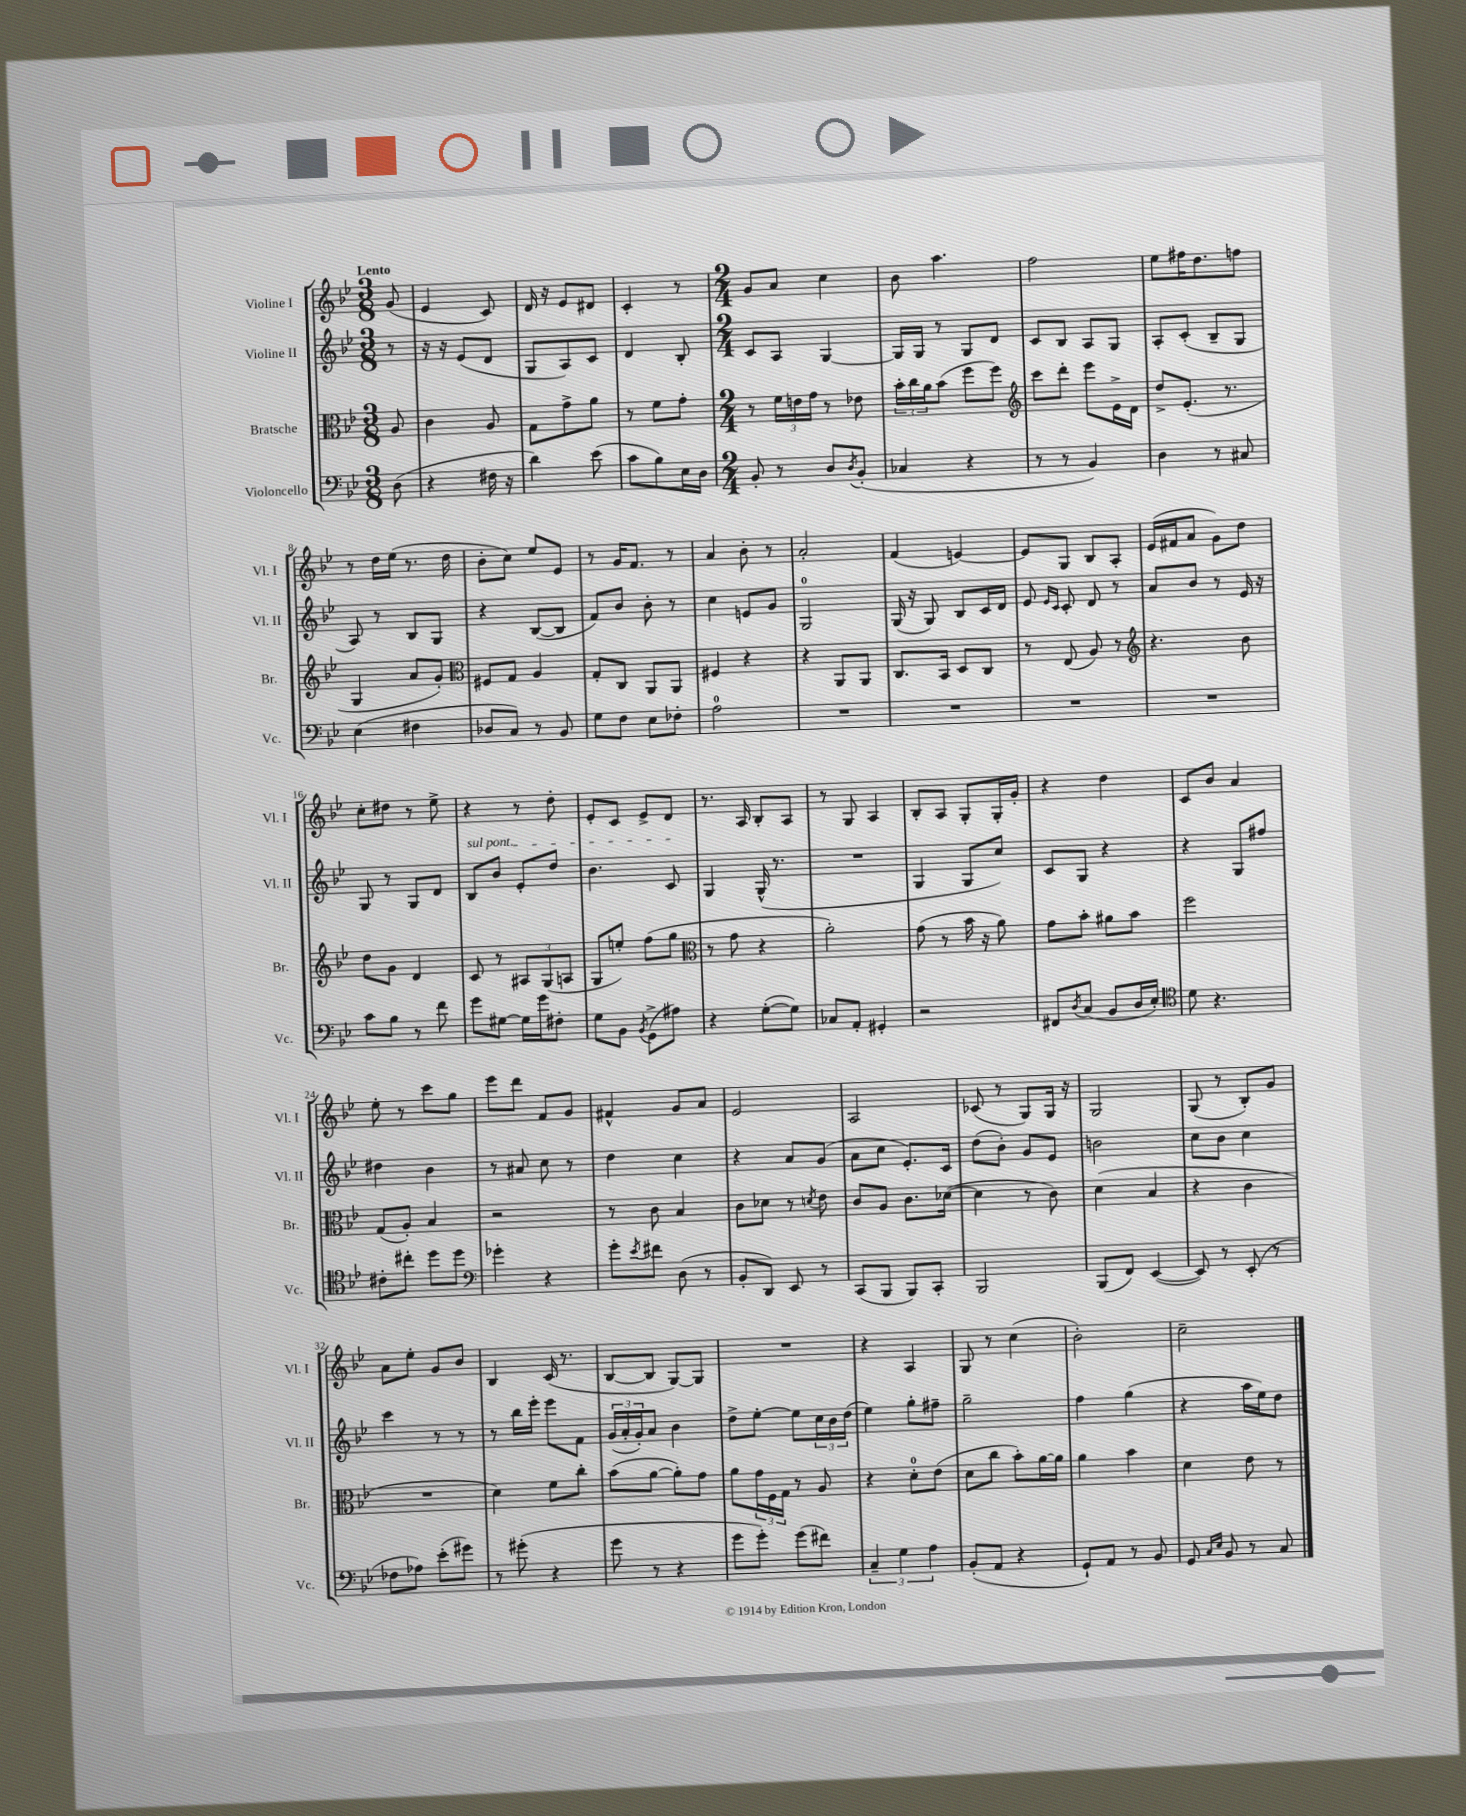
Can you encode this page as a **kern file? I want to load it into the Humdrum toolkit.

**kern	**kern	**kern	**kern
*staff4	*staff3	*staff2	*staff1
*clefF4	*clefC3	*clefG2	*clefG2
*k[b-e-]	*k[b-e-]	*k[b-e-]	*k[b-e-]
*M3/8	*M3/8	*M3/8	*M3/8
(8D	8A	8r	(8g
=	=	=	=
4r	4c	16r	4e-
.	.	16r	.
.	.	(8e-	.
16F#	8A	8d	8c)
16r	.	.	.
=	=	=	=
4d)	8G	8G	16d
.	.	.	16r
.	8g^	8A)	8e-
(8e-	8a	8c	8d#
=	=	=	=
8c	8r	4d	4c'
8B-)	8f	.	.
16E-	8g'	8B-'	8r
16D	.	.	.
=	=	=	=
*M2/4	*M2/4	*M2/4	*M2/4
8BB-'	8r	8c	8g
8r	24f	8A	8a
.	24e	.	.
.	24g	.	.
8D	8r	[4G	4cc
8qD	.	.	.
(8BB-'	8e-	.	.
=	=	=	=
4C-	24b-'	16G]	8b-
.	24cc	.	.
.	.	16G	.
.	24a	.	.
.	(8b-	8r	4.aa
4r	8ff	8G	.
.	8ff)	8d	.
=	=	=	=
*	*clefG2	*	*
8r	8ccc	8c	2ff
8r	8ddd'	8B-	.
4BB-)	8eee-	8A	.
.	16e-^	8G	.
.	16d	.	.
=	=	=	=
4D	8dd^	8A'	8ee-
.	(8.e-'	(8c'	16ff#
.	.	.	8.dd
8r	.	8B-~	.
.	8.r	.	.
8C#	.	8G	8ff
=	=	=	=
(4E-	4G	8A)	8r
.	.	8r	16dd
.	.	.	(16ee-
4F#	8a	8B-	8.r
.	8g')	8G	.
.	.	.	16dd
=	=	=	=
*	*clefC3	*	*
8D-	8F#	4r	8b-'
8C)	8G	.	8cc)
8r	4A	([8B-	8ee-
8BB-	.	8B-]	8e-
=	=	=	=
8G	8G'	8f)	8r
8F	8C	8b-	16g
.	.	.	8.f
8E-	8AA	8b-'	.
8F-'	8AA	8r	8r
=	=	=	=
2A	4F#	4cc	4a
.	4r	8e	8b-'
.	.	8g	8r
=	=	=	=
2r	4r	2G	2a'
.	8AA	.	.
.	8AA	.	.
=	=	=	=
2r	8.C	(16G	(4f
.	.	16r	.
.	.	8G)	.
.	16BB-	.	.
.	8D	8B-	[4e)
.	8C	16c	.
.	.	16d	.
=	=	=	=
2r	8r	8e-	8e]
.	.	16qqe-	.
.	.	16qqc	.
.	(8E-	8c'	8G
.	8A)	8d	8B-
.	8r	8r	8A'
=	=	=	=
*	*clefG2	*	*
2r	4.r	8a	(16e-
.	.	.	16f#
.	.	8b-	8a
.	.	8r	8g)
.	8b-	16e-	8dd
.	.	16r	.
=	=	=	=
8c	8dd	8G	8cc'
8B-	8g	8r	8dd#
8r	4d	8G	8r
8f	.	8d	8ee-^
=	=	=	=
8g	8c	8B-	4r
[8G#	8r	8b-	.
16G#]	12A#	8e-'	8r
16g	.	.	.
.	(12G	.	.
8F#'	.	8dd	8dd'
.	12A	.	.
=	=	=	=
8G	8G	4.b-	8e-'
8BB-	8ee')	.	8c
8qBB-	.	.	.
(8GG^	(8ff	.	8e-^
8A#)	8gg	8c	8d
=	=	=	=
*	*clefC3	*	*
4r	8r	4G	8.r
.	8g	.	.
.	.	.	16A
([8G'	4r	(16G^^	8B-'
.	.	8.r	.
8G])	.	.	8A
=	=	=	=
8C-	2a')	2r	8r
8AA'	.	.	8G
4GG#'	.	.	4A
=	=	=	=
2r	(8g	4G	8B-'
.	8r	.	8A
.	16b-	8G	8G'
.	16r	.	.
.	8a)	8cc)	16G'
.	.	.	16g'
=	=	=	=
8FF#	8g	8c	4r
8qD	.	.	.
(8C	8b-'	8G	.
8BB-	8a#	4r	4dd
16D	8b-	.	.
16E-')	.	.	.
=	=	=	=
*clefC4	*	*	*
8d	2ff	4r	8c
4.r	.	.	8b-
.	.	8G	4a
.	.	8ff#	.
=	=	=	=
8c#'	(8G	4dd#	8ee-'
8cc#'	8A')	.	8r
8dd	4B-	4b-	8ccc
8dd	.	.	8gg
=	=	=	=
*clefF4	*	*	*
4g-'	2r	8r	8eee-
.	.	8a#	8ddd
4r	.	8cc	8f
.	.	8r	8g
=	=	=	=
8g'	8r	4dd	4f#^^
8qe-	.	.	.
8f#	8c	.	.
(8D	4B-	4cc	8g
8r	.	.	8a
=	=	=	=
8BB-'	8c	4r	2e-
8DD)	8d-	.	.
8EE-	8r	8a	.
.	8qd	.	.
8r	8e-	(8g	.
=	=	=	=
(8CC	8c	8a	2A
8BBB-	8A	8cc	.
8BBB-)	8.c	8.e-')	.
8CC'	.	.	.
.	([16d-	16c	.
=	=	=	=
2BBB-	4d-]	(8dd	(8c-
.	.	8b-')	8r
.	8r	8g	8G)
.	8c)	8e-	16G
.	.	.	16r
=	=	=	=
(8BBB-	(4d	2b	2G
8FF)	.	.	.
([4EE-	4B-	.	.
=	=	=	=
8EE-])	4r	8cc	(8G
8r	.	8b-	8r
(8EE-'	4c	4cc	8B-')
8r	.	.	8g
=	=	=	=
8F-	2r	4ccc	8a
8A-)	.	.	8ee-'
(8e-'	.	8r	8g
8g#)	.	8r	8b-
=	=	=	=
8r	4d)	8r	4B-
(8g#'	.	16bb-	.
.	.	16eee-'	.
4r	8f	8eee-	(16c
.	.	.	8.r
.	8cc'	8f	.
=	=	=	=
8g	(8b-	(24g	[8B-
.	.	24a'	.
.	.	24g')	.
8r	[8a	8a	8B-]
4r	8a'])	4b-	[8G)
.	8g	.	8G]
=	=	=	=
8g	8a	8dd^	2r
8g')	24g	[8ee-'	.
.	24F	.	.
.	24G	.	.
(8g	8r	8ee-]	.
8f#)	8A	24cc	.
.	.	24b-	.
.	.	(24dd	.
=	=	=	=
6C~	4r	4ee-)	4r
6G	.	.	.
.	8d'	8gg'	4A
6A	.	.	.
.	(8e-	8ff#~	.
=	=	=	=
(8BB-'	8d	2gg~	8G
8AA	8cc	.	8r
4r	8b-')	.	(4cc
.	[16a	.	.
.	16a]	.	.
=	=	=	=
8GG`)	4a	4ff	2b-')
8AA	.	.	.
8r	4b-	(4gg	.
8BB-	.	.	.
=	=	=	=
8GG	4d	4r	2cc~
16qqC	.	.	.
16qqE-	.	.	.
8BB-	.	.	.
8r	8e-	16aa	.
.	.	16ee-)	.
8C	8r	8dd	.
==	==	==	==
*-	*-	*-	*-
